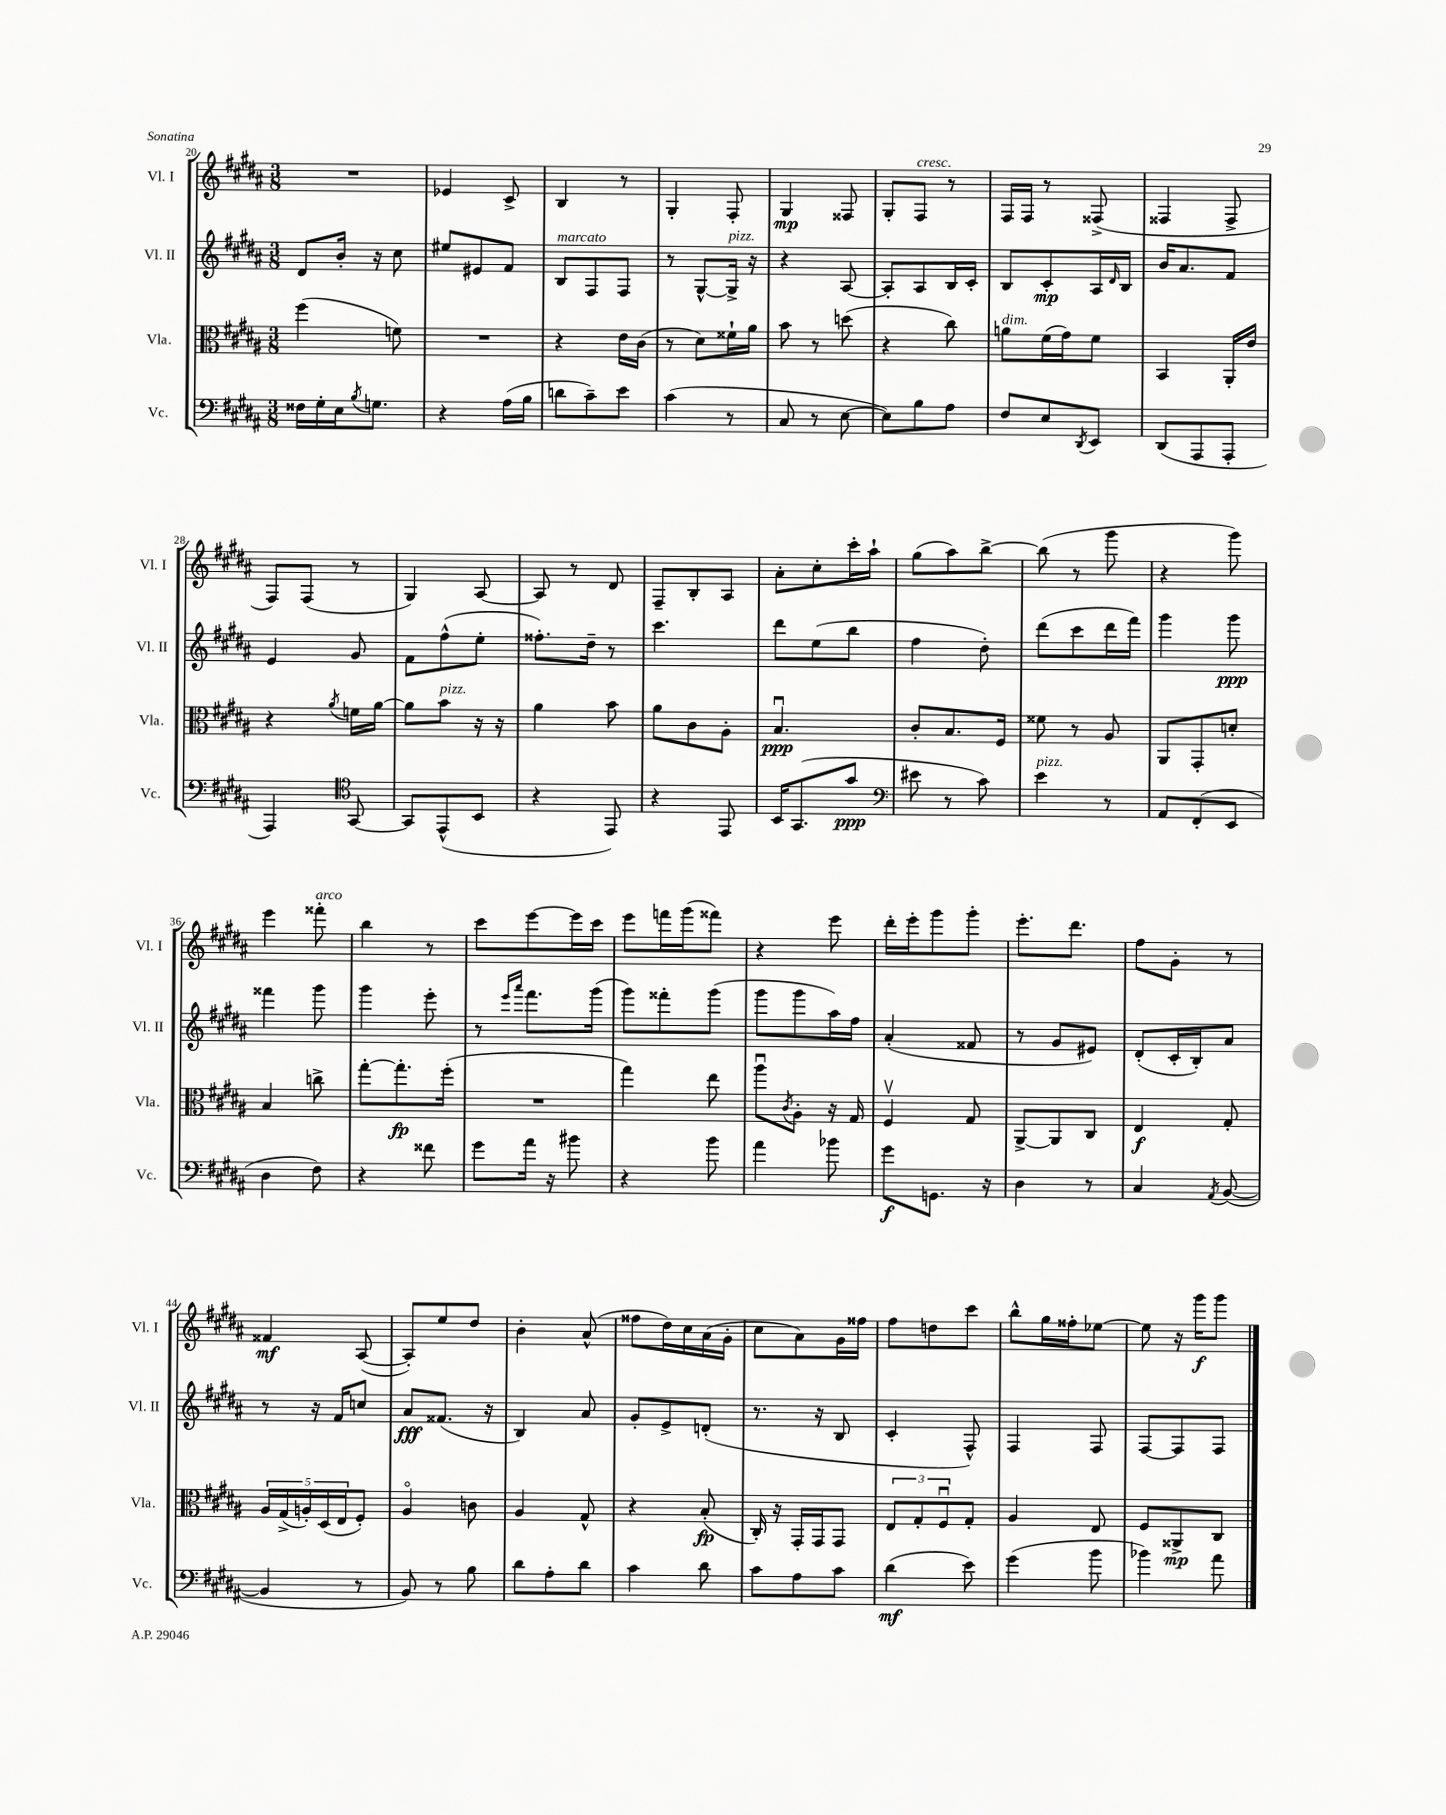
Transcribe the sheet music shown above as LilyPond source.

<<
\new StaffGroup <<
\new Staff = "s0" \with { instrumentName = "Vl. I" shortInstrumentName = "Vl. I" } {
    \clef treble \key b \major \numericTimeSignature \time 3/8
    R4. |
    ees'4 cis'8-> |
    b4 r8 |
    gis4-. fis8-. |
    gis4\mp fisis8 |
    gis8-. fis8^\markup { \italic "cresc." } r8 |
    fis16 fis16 r8 fisis8->( |
    fisis4 fisis8-> |
    fis8) fis8( r8 |
    gis4) ais8~ |
    ais8 r8 dis'8 |
    fis8-- b8-. ais8 |
    ais'8-. cis''8-. cis'''16-. ais''16-! |
    gis''8( ais''8) b''8~-> |
    b''8( r8 gis'''8 |
    r4 gis'''8) |
    e'''4 fisis'''8-.^\markup { \italic "arco" } |
    b''4 r8 |
    cis'''8 e'''8~ e'''16 cis'''16 |
    e'''8 f'''16 gis'''16( fisis'''8) |
    r4 e'''8 |
    dis'''16-. e'''16-. gis'''8 gis'''8-. |
    e'''8.-. dis'''8. |
    fis''8 gis'8-. r8 |
    fisis'4\mf ais8~( |
    ais8-.) e''8 dis''8 |
    b'4-. ais'8-^( |
    fisis''8 dis''16) cis''16 ais'16( gis'16-. |
    cis''8 ais'8) gis'16 fisis''16 |
    fis''8 d''8 cis'''8 |
    b''8-^ gis''16 fisis''16-. ees''8~ |
    ees''8 r16 gis'''16\f gis'''8 \bar "|." |
}
\new Staff = "s1" \with { instrumentName = "Vl. II" shortInstrumentName = "Vl. II" } {
    \clef treble \key b \major \numericTimeSignature \time 3/8
    dis'8 b'16-. r16 cis''8 |
    eis''8 eis'8 fis'8 |
    b8^\markup { \italic "marcato" } fis8 fis8 |
    r8 gis8~-^ gis16->^\markup { \italic "pizz." } r16 |
    r4 ais8~ |
    ais8-. ais8 b16 cis'16-. |
    b8 cis'8-.\mp ais16 \grace { dis'16 } b16 |
    b'16 ais'8. fis'8 |
    e'4 gis'8 |
    fis'8 fis''8-^( e''8-. |
    fisis''8.-.) dis''16-- r8 |
    cis'''4. |
    dis'''8 e''8( b''8 |
    fis''4 dis''8-.) |
    dis'''8( cis'''8 dis'''16 fis'''16) |
    gis'''4 gis'''8\ppp |
    fisis'''4 gis'''8 |
    gis'''4 e'''8-. |
    r8 \grace { e'''16 ais'''16 } fis'''8. gis'''16( |
    gis'''8) fisis'''8-. gis'''8( |
    gis'''8 gis'''8 ais''16) fis''16 |
    ais'4-.( fisis'8 |
    r8 gis'8 eis'8) |
    dis'8-.( cis'16-. b16-.) ais'8 |
    r8 r16 fis'16 c''8 |
    ais'8\fff fisis'8.( r16 |
    b4) ais'8 |
    gis'8-. e'8-> d'8-.( |
    r8. r16 b8 |
    cis'4-. fis8-^) |
    fis4 fis8 |
    fis8~ fis8 fis8 \bar "|." |
}
\new Staff = "s2" \with { instrumentName = "Vla." shortInstrumentName = "Vla." } {
    \clef alto \key b \major \numericTimeSignature \time 3/8
    fis''4( f'8) |
    R4. |
    r4 e'16 cis'16( |
    r8 dis'8) fisis'16-! ais'16 |
    b'8 r8 d''8( |
    r4 cis''8) |
    a'8^\markup { \italic "dim." } fis'16( gis'16) fis'8 |
    b,4 ais,16-. e'16 |
    r4 \acciaccatura { ais'8 } f'16 ais'16~ |
    ais'8 b'8^\markup { \italic "pizz." } r16 r16 |
    ais'4 b'8 |
    ais'8 cis'8 ais8-. |
    b4.\downbow\ppp |
    cis'8-. b8. fis16 |
    fisis'8 r8 ais8 |
    ais,8 gis,8-. d'8-. |
    b4 c''8-> |
    gis''8~-. gis''8.-.\fp fis''16-.( |
    R4. |
    gis''4) e''8 |
    ais''8\downbow \acciaccatura { cis'8 } ais8-. r16 gis16 |
    fis4\upbow gis8 |
    ais,8~-> ais,8 cis8 |
    e4\f gis8-. |
    \tuplet 5/4 { ais16 gis16->( a16-.) dis16( e16 } fis8-.) |
    ais4\flageolet c'8 |
    ais4 gis8-^ |
    r4 b8-.\fp( |
    cis16-.) r16 gis,16-. gis,16 gis,8 |
    \tuplet 3/2 { e8 gis8-. fis8\downbow } gis8-. |
    ais4 e8 |
    fis8 aisis,8->\mp cis8 \bar "|." |
}
\new Staff = "s3" \with { instrumentName = "Vc." shortInstrumentName = "Vc." } {
    \clef bass \key b \major \numericTimeSignature \time 3/8
    fisis16 gis16-. e16 \acciaccatura { b8 } g8. |
    r4 ais16( b16 |
    d'8 cis'8--) e'8 |
    cis'4( r8 |
    cis8 r8 e8~ |
    e8) b8 ais8 |
    fis8 e8 \acciaccatura { dis,8 } e,8 |
    dis,8( ais,,8 ais,,8-. |
    ais,,4) \clef tenor gis,8~ |
    gis,8 e,8-^( b,8 |
    r4 e,8) |
    r4 e,8 |
    b,16 gis,8.( gis'8\ppp |
    \clef bass eis'8 r8 cis'8) |
    e'4^\markup { \italic "pizz." } r8 |
    ais,8 fis,8-.( e,8 |
    dis4 fis8) |
    r4 fisis'8 |
    gis'8 ais'16 r16 bis'8 |
    r4 b'8 |
    ais'4 bes'8 |
    gis'8\f g,8. r16 |
    dis4 r8 |
    cis4 \acciaccatura { ais,8 } b,8~( |
    b,4 r8 |
    b,8) r8 b8 |
    dis'8 ais8-. dis'8 |
    cis'4 dis'8 |
    cis'8 ais8 cis'8 |
    dis'4\mf( e'8) |
    gis'4( b'8 |
    bes'4) ais'8 \bar "|." |
}
>>
>>
\layout { \context { \Score currentBarNumber = #20 } }
